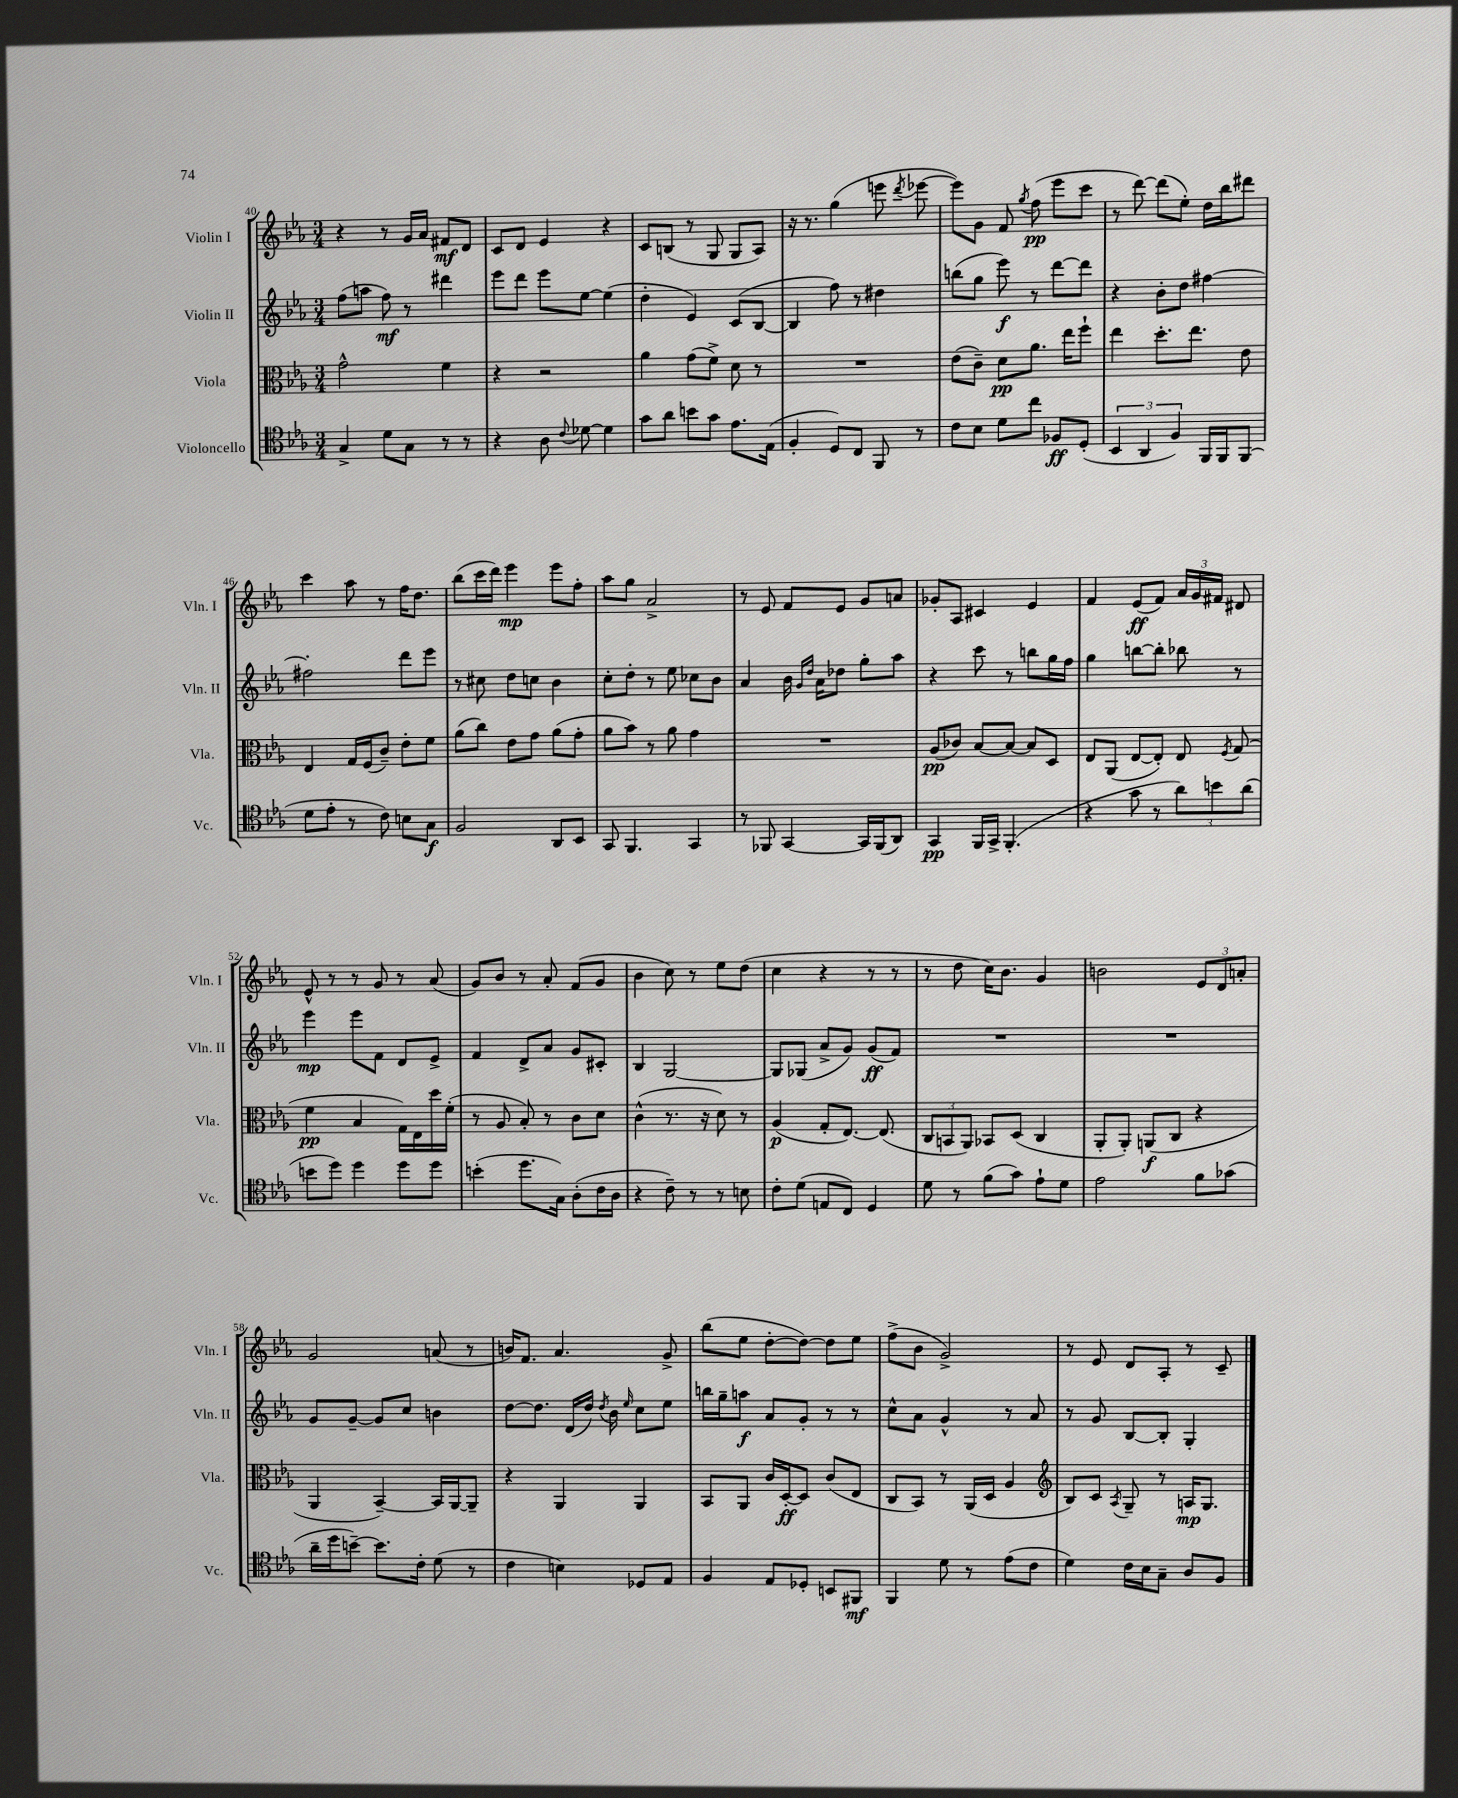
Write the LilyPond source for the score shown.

<<
\new StaffGroup <<
\new Staff = "s0" \with { instrumentName = "Violin I" shortInstrumentName = "Vln. I" } {
    \clef treble \key ees \major \numericTimeSignature \time 3/4
    \autoBeamOff r4 r8 g'16[ aes'16] fis'8[\mf d'8] |
    c'8[ d'8] ees'4 r4 |
    c'8[ b8]( r8 g8 g8[ aes8]) |
    r16 r8. g''4( e'''8 \acciaccatura { d'''8 } ees'''8~ |
    ees'''8[) g'8] f'8 \acciaccatura { g''8 } f''8\pp( ees'''8[ c'''8] |
    r8 d'''8~) d'''8[( ees''8]-.) d''16[ bes''16 dis'''8] |
    c'''4 aes''8 r8 f''16[ d''8.] |
    bes''8[( c'''16 d'''16]) ees'''4\mp ees'''8[ f''8]-. |
    aes''8[ g''8] aes'2-> |
    r8 ees'8 f'8[ ees'8] g'8[ a'8] |
    ges'8[-. aes8] cis'4 ees'4 |
    f'4 ees'8[\ff( f'8]) \tuplet 3/2 { aes'16[ g'16 fis'16] } dis'8 |
    ees'8-^ r8 r8 g'8 r8 aes'8( |
    g'8[) bes'8] r8 aes'8-. f'8[( g'8] |
    bes'4 c''8) r8 ees''8[ d''8]( |
    c''4 r4 r8 r8 |
    r8 d''8 c''16[) bes'8.] g'4 |
    b'2 \tuplet 3/2 { ees'8[ d'8 a'8]-. } |
    g'2 a'8( r8 |
    b'16[) f'8.] aes'4. g'8-> |
    bes''8[( ees''8] d''8[~-. d''8]~) d''8[ ees''8] |
    f''8[->( bes'8] g'2->) |
    r8 ees'8 d'8[ aes8]-. r8 c'8-- \bar "|." |
}
\new Staff = "s1" \with { instrumentName = "Violin II" shortInstrumentName = "Vln. II" } {
    \clef treble \key ees \major \numericTimeSignature \time 3/4
    \autoBeamOff f''8[( a''8] f''8\mf) r8 dis'''4 |
    ees'''8[ d'''8] ees'''8[ ees''8]~ ees''4( |
    d''4-. ees'4) c'8[( bes8]~ |
    bes4 f''8) r8 dis''4 |
    b''8[( g''8] ees'''8\f) r8 d'''8[~ d'''8] |
    r4 bes'8[-. d''8] fis''4~ |
    fis''2-. d'''8[ ees'''8] |
    r8 cis''8 d''8[ c''8] bes'4 |
    c''8[-. d''8]-. r8 ees''8 ces''8[ bes'8] |
    aes'4 bes'16 \grace { g'16[ d''16] } aes'16[ des''8] g''8[-. aes''8] |
    r4 c'''8 r8 b''8[ g''16 f''16] |
    g''4 b''8[~ b''8]-. bes''8 r8 |
    ees'''4\mp ees'''8[ f'8] d'8[ ees'8]-> |
    f'4 d'8[-> aes'8] g'8[ cis'8]-. |
    bes4 g2~ |
    g8[ ges8]( aes'8[-> g'8]) g'8[\ff( f'8]) |
    R2. |
    R2. |
    g'8[ g'8]~-- g'8[ c''8] b'4 |
    d''8[~ d''8.] d'16[( d''16]) \acciaccatura { d''8 } bes'16 \grace { ees''16 } c''8[ ees''8] |
    b''16[ g''16-- a''8]\f aes'8[ g'8]-. r8 r8 |
    c''8[-^ aes'8] g'4-^ r8 aes'8 |
    r8 g'8 bes8[~ bes8]-. g4-. \bar "|." |
}
\new Staff = "s2" \with { instrumentName = "Viola" shortInstrumentName = "Vla." } {
    \clef alto \key ees \major \numericTimeSignature \time 3/4
    \autoBeamOff g'2-^ f'4 |
    r4 r2 |
    aes'4 g'8[( f'8]->) d'8 r8 |
    R2. |
    ees'8[( c'8]--) d'8[\pp aes'8.] ees''16[ f''8]-! |
    ees''4 d''8.[-. ees''8.] ees'8 |
    ees4 g16[ f16( c'8]--) ees'8[-. f'8] |
    aes'8[( c''8]) ees'8[ g'8] aes'8[( g'8]-. |
    aes'8[ bes'8]) r8 aes'8 g'4 |
    R2. |
    aes8[\pp( ces'8]) bes8[~ bes8]~ bes8[ d8] |
    ees8[ aes,8]( ees8[~ ees8]-.) ees8 \acciaccatura { f8 } g8( |
    f'4\pp bes4 g16[) ees16 d''16 f'16]-.( |
    r8 aes8 bes8-.) r8 c'8[ d'8] |
    c'4-^( r8. r16 d'8) r8 |
    aes4\p( g8[-. ees8.]~) ees8.( |
    \tuplet 3/2 { c8[ b,8 aes,8]) } bes,8[ d8]( c4 |
    aes,8[-. aes,8]-.) a,8[\f( c8] r4 |
    aes,4 bes,4~--) bes,16[ aes,16~ aes,8]-- |
    r4 aes,4 aes,4 |
    bes,8[ aes,8] c'16[ d16~-.\ff d8] c'8[( ees8] |
    c8[ bes,8]) r8 aes,16[( d16] aes4 |
    \clef treble bes8[) c'8] \acciaccatura { aes8 } g8-- r8 a16[\mp g8.] \bar "|." |
}
\new Staff = "s3" \with { instrumentName = "Violoncello" shortInstrumentName = "Vc." } {
    \clef tenor \key ees \major \numericTimeSignature \time 3/4
    \autoBeamOff g4-> d'8[ g8] r8 r8 |
    r4 aes8 \appoggiatura { c'8 } des'8~ des'4 |
    g'8[ aes'8] b'8[ g'8] ees'8.[ ees16]( |
    f4-. d8[) c8] f,8 r8 |
    c'8[ bes8] d'8[ c''8] fes8[\ff d8]-.( |
    \tuplet 3/2 { bes,4 aes,4 f4) } f,16[ f,16 f,8]( |
    d'8[ ees'8]-. r8 c'8) b8[ g8]\f |
    f2 aes,8[ bes,8] |
    g,8 f,4. g,4 |
    r8 fes,8 g,4~ g,16[ fes,16( aes,8]) |
    g,4\pp f,16[ g,16]-> f,4.-.( |
    r4 g'8 r8 \tuplet 3/2 { aes'8[) b'8 aes'8]( } |
    b'8[ d''8]) d''4 d''8[ d''8] |
    b'4-.( d''8.[ g16]) aes8[-.( c'16 aes16] |
    r4 c'8--) r8 r8 b8 |
    c'8[-. d'8]( e8[ c8]) d4 |
    d'8 r8 f'8[( g'8]) ees'8[-! d'8] |
    ees'2 f'8[ ges'8]( |
    aes'16[-- d''16 b'8]~--) b'8.[ c'16]-. d'8( r8 |
    c'4 b4) des8[ ees8] |
    f4 ees8[ des8]-. b,8[ fis,8]\mf |
    f,4 d'8 r8 ees'8[( c'8] |
    d'4) c'16[ bes16 g8]-- aes8[ f8] \bar "|." |
}
>>
>>
\layout { \context { \Score currentBarNumber = #40 } }
